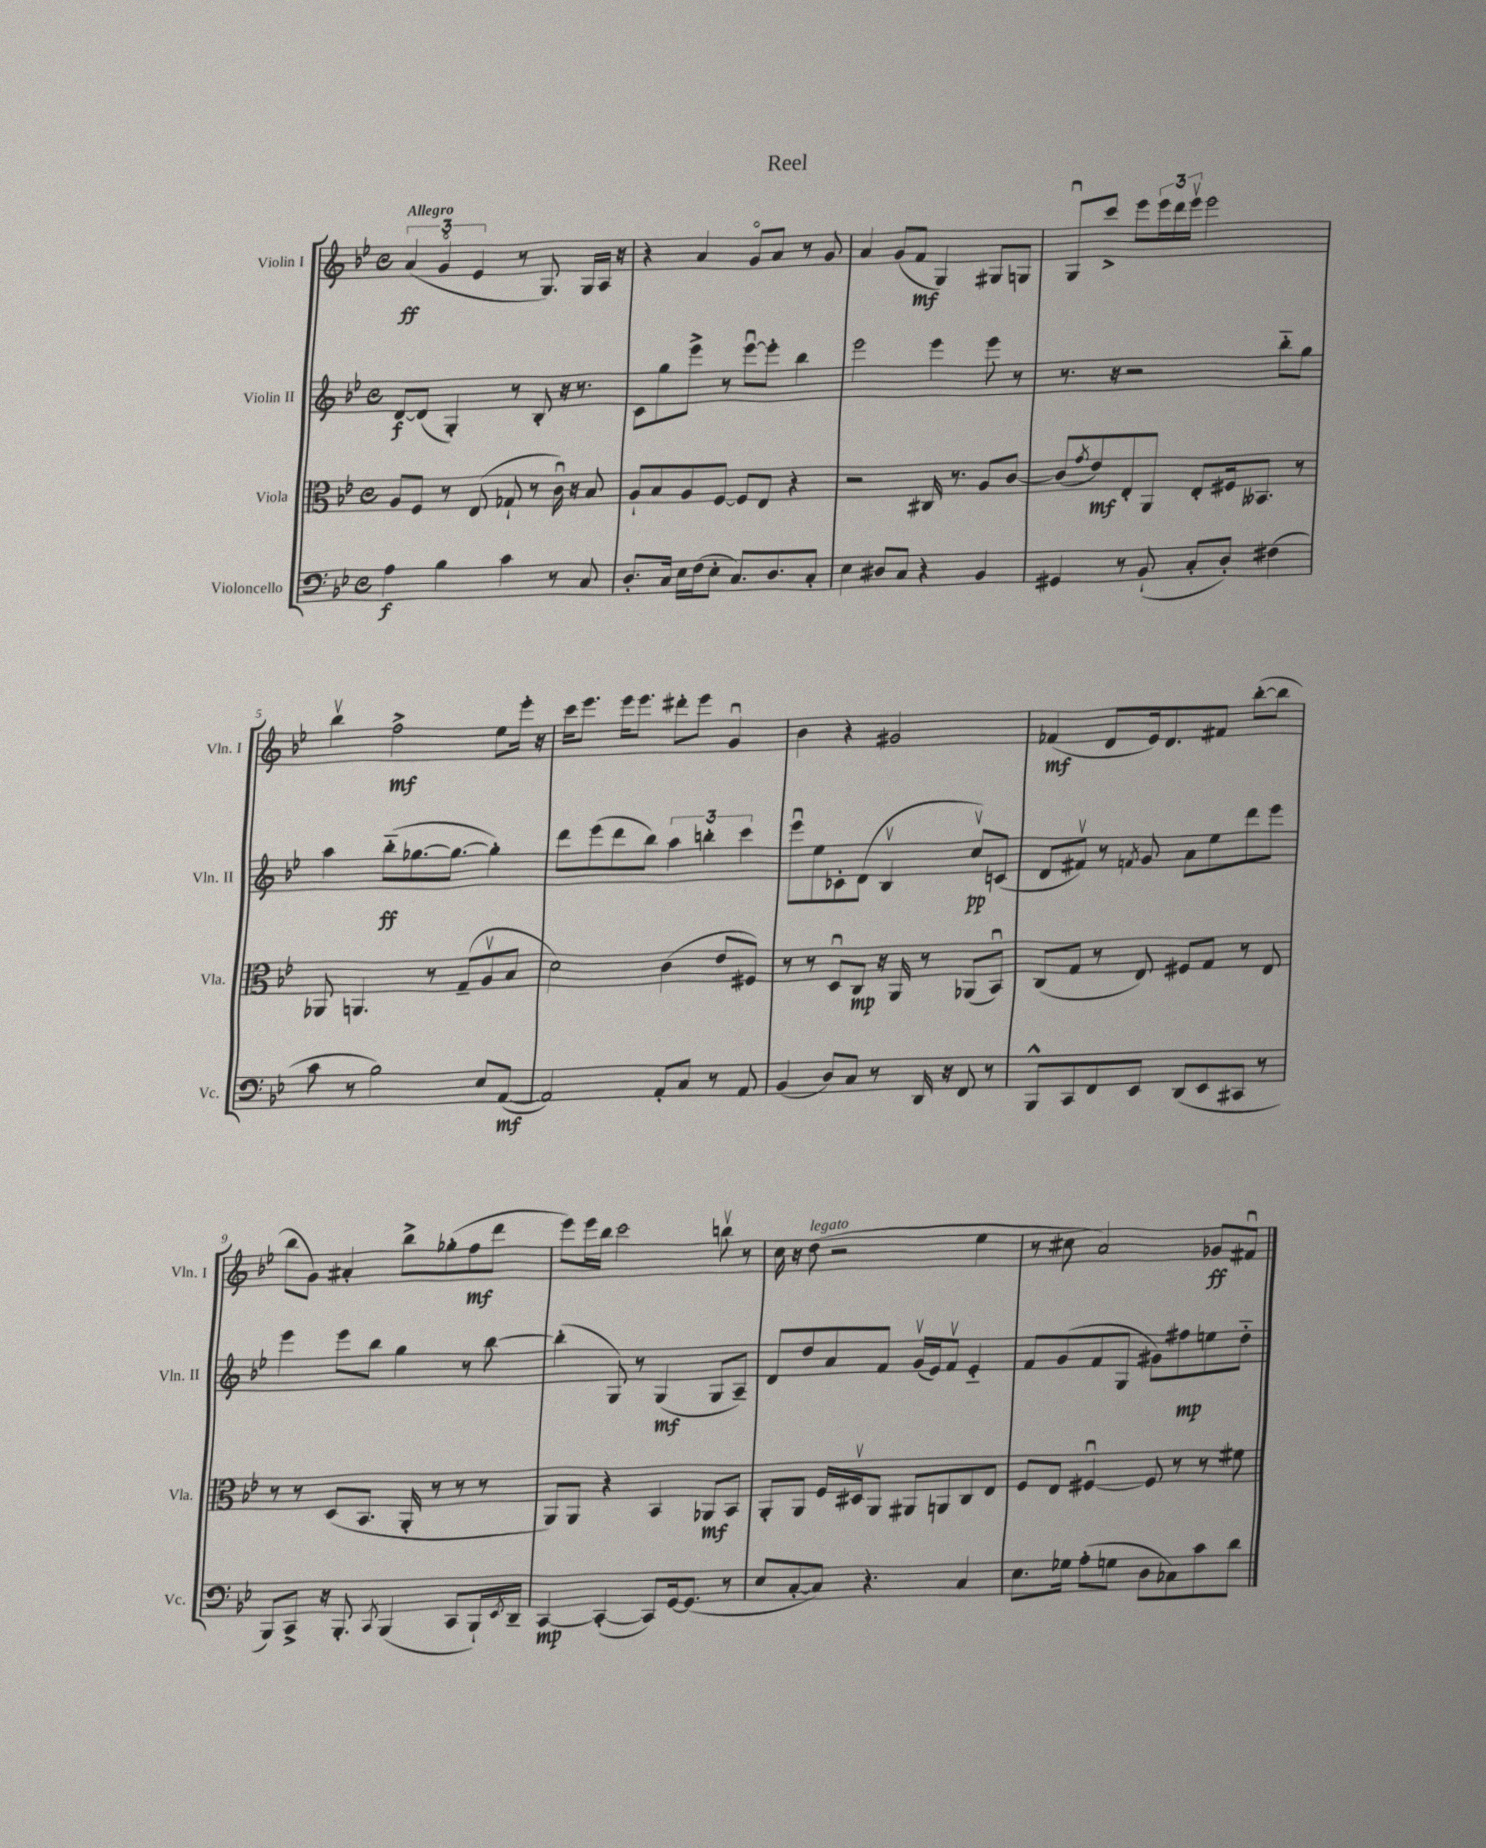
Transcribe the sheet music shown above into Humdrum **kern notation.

**kern	**kern	**kern	**kern
*staff4	*staff3	*staff2	*staff1
*clefF4	*clefC3	*clefG2	*clefG2
*k[b-e-]	*k[b-e-]	*k[b-e-]	*k[b-e-]
*M4/4	*M4/4	*M4/4	*M4/4
*met(c)	*met(c)	*met(c)	*met(c)
4A\	8A/L	[8d/L	(6a/
.	8F/J	(8d/]J	.
.	.	.	6go/
4B-\	8r	4G'/)	.
.	.	.	6e-/
.	(8E-/	.	.
4c\	8G-`/	8r	8r
.	8r	8B-'/	8.G/)
8r	16cu\)	16r	.
.	16r	8.r	16G/LL
8C/	8B-/	.	16A/JJ
.	.	.	16r
=	=	=	=
8.D'/L	8A`/L	8c\L	4r
.	8B-/	8gg\	.
16C/Jk	.	.	.
16E-\LL	8A/	8eee-^\J	4a/
(16F\J	.	.	.
8E-'\J	[8F/J	8r	.
8.C/L)	8F/]L	[8eee-u\L	8go/L
.	8E-/J	8eee-'\]J	8a/J
8.D/	.	.	.
.	4r	4bb-\	8r
8C'/J	.	.	8g/
=	=	=	=
4E-\	2r	2eee-\	4a/
8D#/L	.	.	(8g/L
8C/J	.	.	8f/J
4r	16C#/	4eee-\	4G/)
.	8.r	.	.
4BB-/	8A/L	8eee-\	8G#/L
.	[8c/J	8r	8G/J
=	=	=	=
4GG#/	(8c/]L	8.r	8Gu/L
.	8qg/	.	.
.	8e-/)	.	8ccc^/J
.	.	16r	.
8r	8E-'/	2r	8eee-\L
(8BB-`/	8AA/J	.	24eee-\L
.	.	.	24ddd\
.	.	.	24eee-v\JJ
8C'/L	8E-'/L	.	2eee-\
8D'/J)	16F#/k	.	.
.	8.BB--/J	.	.
(4F#\	.	8bb-'~\L	.
.	8r	8gg\J	.
=	=	=	=
8c\	8AA-/	4aa\	4bb-v\
8r	4.AA/	.	.
2B-\)	.	(8bb-'~\L	2ff^\
.	.	[8.gg-\	.
.	8r	.	.
.	.	8.gg-\_J	.
.	(8G~/L	.	.
8E-/L	8Av/	4gg-'\])	8ee-\L
([8AA/J	8B-/J	.	16eee-'\Jk
.	.	.	16r
=	=	=	=
2AA/])	2d\)	8ddd\L	16ccc\LK
.	.	.	8.eee-\J
.	.	(8eee-\	.
.	.	8ddd\	16eee-\LK
.	.	.	8.eee-\J
.	.	8bb-\J)	.
8AA'/L	(4c\	6aa\	8ddd#'\L
8C/J	.	.	8eee-\J
.	.	6bb'\	.
8r	8e-/L	.	4gu/
.	.	6ccc\	.
8AA/	8F#/J)	.	.
=	=	=	=
(4BB-/	8r	8eee-u\L	4b-\
.	8r	8ee-\	.
8D/L)	8Du/L	8c-'\	4r
8C/J	8C/J	(8d\J	.
8r	16r	4B-v/	2g#/
.	16AA/	.	.
16DD/	8r	.	.
16r	.	.	.
8FF/	(8AA-/L	8ccv/L)	.
8r	8BB-u/J)	(8c/J	.
=	=	=	=
8BBB-^^/L	(8C/L	8d/L	(4f-/
8CC/	8G/J	8f#v/J)	.
8FF/	8r	8r	8d/L
.	.	8qf/	.
8EE-/J	8E-/)	8g/	16e-/k)
.	.	.	8.d/
(8DD/L	8F#/L	8a\L	.
8EE-/	8G/J	8ee-\	8f#/J
8CC#/J	8r	8ddd\	([8bb-'\L
8r	8E-/	8eee-\J	8bb-\]J
=	=	=	=
8BBB-/L)	8r	4eee-\	8bb-\L
8CC^/J	8r	.	8g\J)
16r	(8D/L	8eee-\L	4a#'/
8.BBB-'/	.	.	.
.	8.BB-/J	8bb-\J	.
8qCC/	.	.	.
(4BBB-/	.	4gg\	8bb-^\L
.	16AA'/	.	.
.	8r	.	(8gg-'\
8CC/L	8r	8r	8ff\
16BBB-`/L)	8r	[8bb-\	8ddd\J
8qEE-/	.	.	.
16DD~/JJ	.	.	.
=	=	=	=
[4CC/	8AA/L)	(4bb-'\]	8eee-\L)
.	8AA/J	.	16eee-\L
.	.	.	16bb-\JJ
(4CC'/_	4r	8G/)	2ccc\
.	.	8r	.
8CC/]L)	4BB-/	(4G/	.
[16GG/k	.	.	.
(8.GG/]J	.	.	.
.	8AA-/L	8G/L	8bbv\
8r	8BB-/J	8A~/J)	8r
=	=	=	=
8E-/L	8AA'/L	8d/L	16cc\
.	.	.	16r
[8C'/	8AA/J	8dd/	(8dd\
8C/]J)	16F/LL	8a/	2r
.	16D#v/J	.	.
4.r	8AA/J	8f/J	.
.	8AA#/L	(16gv/LL	.
.	.	16e-/J)	.
.	8AA/	8fv/J	.
4C/	8C/	4e-'~/	4ee-\
.	8E-/J	.	.
=	=	=	=
8.E-\L	8F/L	8f/L	8r
.	8E-/J	(8g/	8cc#\
16G-\Jk	.	.	.
(8A'\L	[4F#u/	8f/	2a/)
8G\J	.	8G/J	.
8D\L	8F#/]	8g#\L)	.
8C-\)	8r	8ff#\	.
8c\	8r	8ee\	8g-/L
8d\J	8f#\	8dd'~\J	8f#u/J
==	==	==	==
*-	*-	*-	*-
